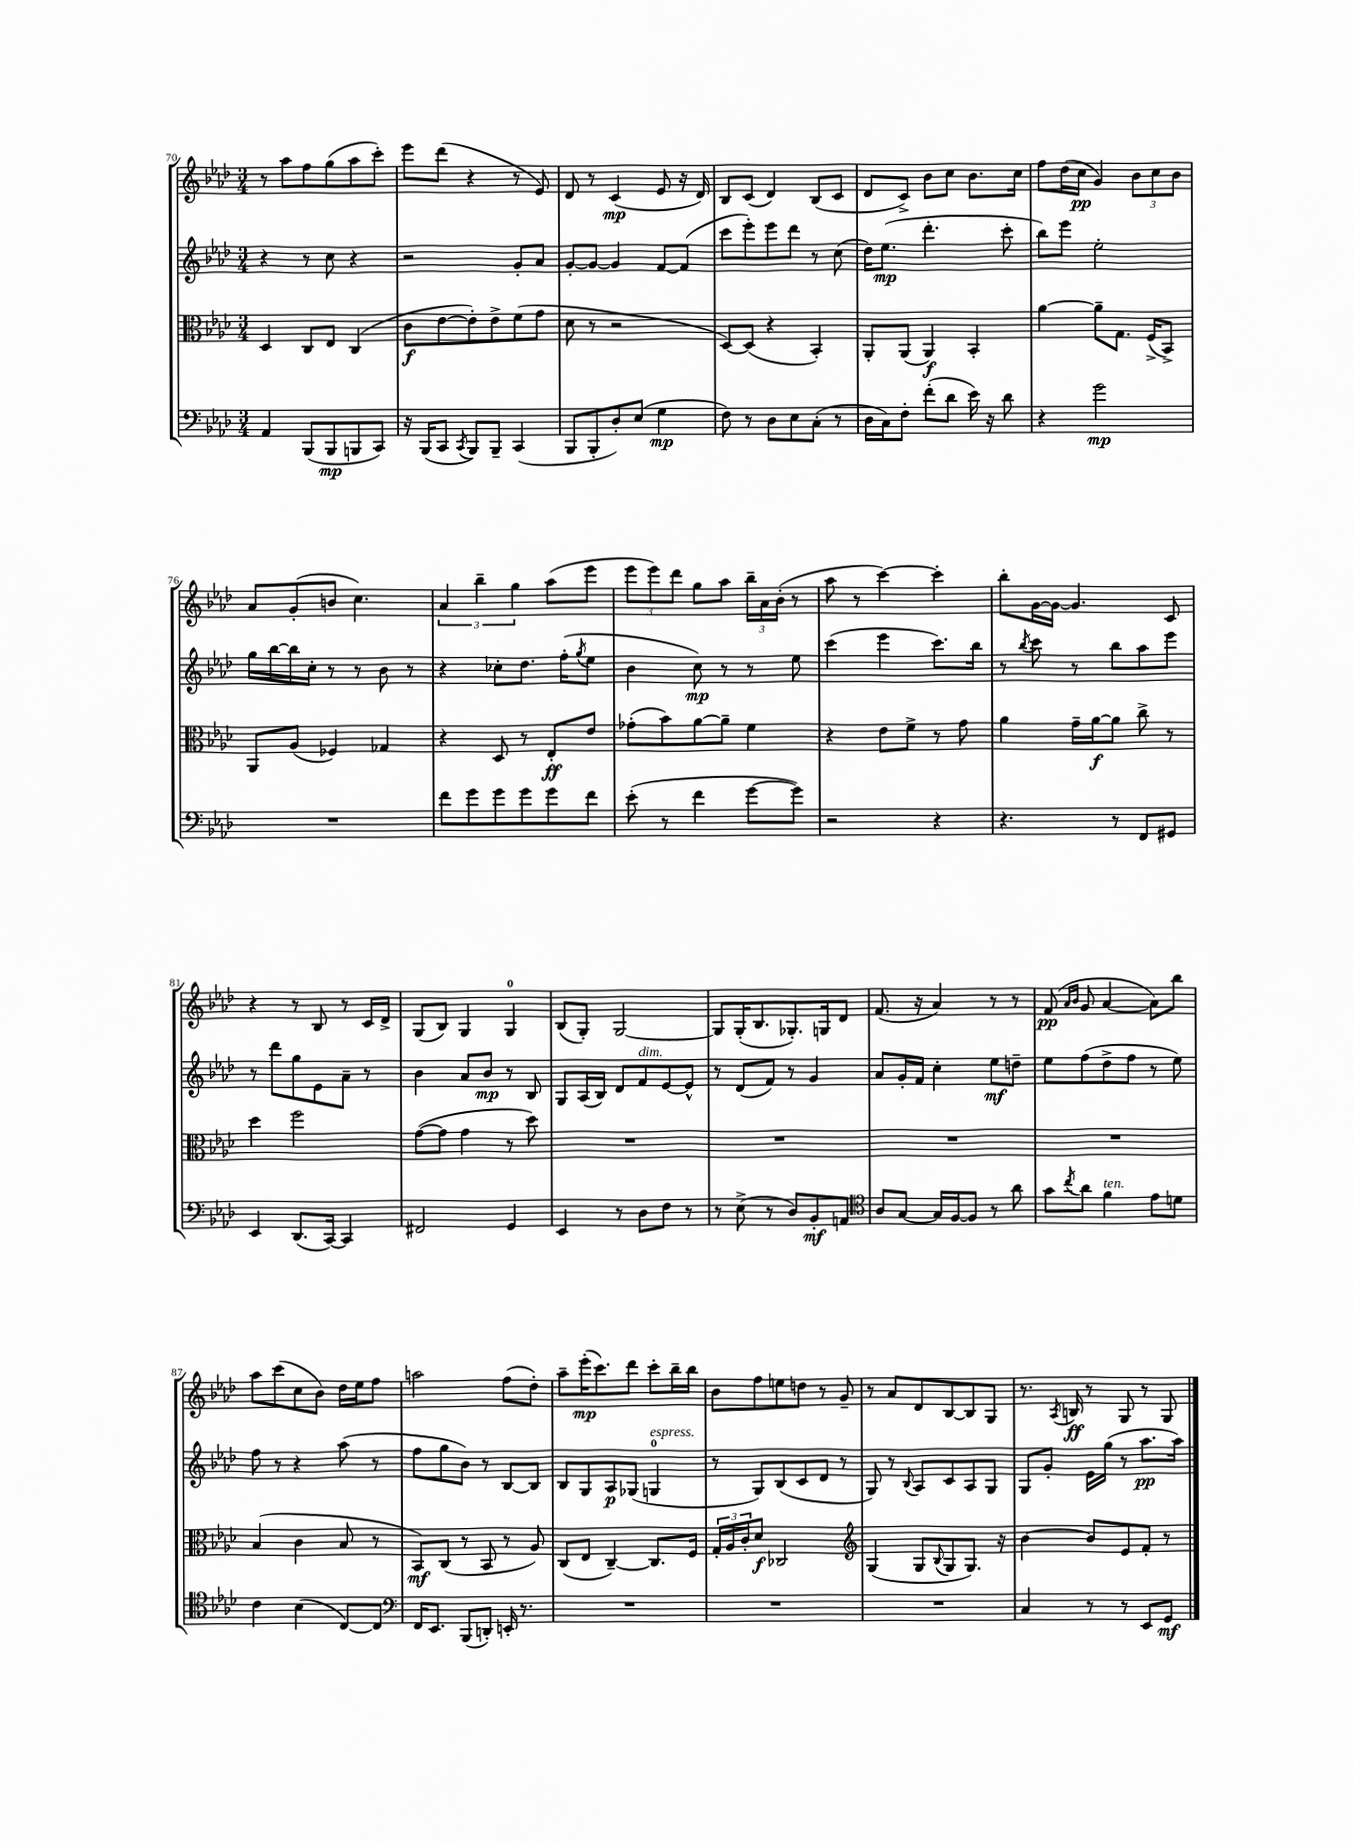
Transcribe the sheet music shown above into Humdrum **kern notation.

**kern	**dynam	**kern	**dynam	**kern	**dynam	**kern	**dynam
*part4	*part4	*part3	*part3	*part2	*part2	*part1	*part1
*staff4	*staff4	*staff3	*staff3	*staff2	*staff2	*staff1	*staff1
*clefF4	*	*clefC3	*	*clefG2	*	*clefG2	*
*k[b-e-a-d-]	*	*k[b-e-a-d-]	*	*k[b-e-a-d-]	*	*k[b-e-a-d-]	*
*M3/4	*	*M3/4	*	*M3/4	*	*M3/4	*
=70	=70	=70	=70	=70	=70	=70	=70
4AA-/	.	4D-/	.	4r	.	8r	.
.	.	.	.	.	.	8aa-\L	.
(8BBB-/L	.	8C/L	.	8r	.	8ff\	.
8BBB-/	mp	8E-/J	.	8cc\	.	(8gg\	.
8BBBn/	.	(4C/	.	4r	.	8aa-\	.
8CC/J)	.	.	.	.	.	8ccc'\J)	.
=71	=71	=71	=71	=71	=71	=71	=71
16r	.	8c\L	f	2r	.	8eee-\L	.
(16BBB-/KL	.	.	.	.	.	.	.
8CC/J	.	[8e-\	.	.	.	(8ddd-\J	.
8qCC/	.	.	.	.	.	.	.
8BBB-/L)	.	8e-'\])	.	.	.	4r	.
8BBB-~/J	.	8e-^\	.	.	.	.	.
(4CC/	.	(8f\	.	8g'/L	.	8r	.
.	.	8g\J	.	8a-/J	.	8e-/)	.
=72	=72	=72	=72	=72	=72	=72	=72
8BBB-/L	.	8d-\	.	[8g'/L	.	8d-/	.
8BBB-'/	.	8r	.	8g/J_	.	8r	.
8D-'/)	.	2r	.	4g/]	.	(4c/	mp
(8E-/J	.	.	.	.	.	.	.
4G\	mp	.	.	[8f/L	.	8e-/	.
.	.	.	.	(8f/J]	.	16r	.
.	.	.	.	.	.	16d-/)	.
=73	=73	=73	=73	=73	=73	=73	=73
8F\)	.	[8D-/L)	.	8ccc\L	.	8B-/L	.
8r	.	(8D-/J]	.	8eee-'\)	.	(8c/J	.
8D-\L	.	4r	.	8eee-\	.	4d-/)	.
8E-\	.	.	.	8ddd-\J	.	.	.
(8C'\J	.	4BB-'/)	.	8r	.	(8B-/L	.
8r	.	.	.	(8cc\	.	8c/J	.
=74	=74	=74	=74	=74	=74	=74	=74
16D-\LL	.	8AA-'/L	.	16dd-\KL)	.	8d-/L	.
16C\J)	.	.	.	(8.ee-\J	mp	.	.
8F'\J	.	(8AA-/J	.	.	.	8c^/J)	.
(8f'\L	.	4AA-/)	f	4.ddd-'\	.	8b-\L	.
8d-\J	.	.	.	.	.	8cc\J	.
16e-\)	.	4BB-'/	.	.	.	8.b-\L	.
16r	.	.	.	.	.	.	.
8d-\	.	.	.	8ccc'\	.	.	.
.	.	.	.	.	.	16cc\Jk	.
=75	=75	=75	=75	=75	=75	=75	=75
4r	.	[4a-\	.	8bb-\L)	.	8ff\L	.
.	.	.	.	8eee-\J	.	(16dd-\L	.
.	.	.	.	.	.	16cc\JJ	pp
2g\	mp	8a-~\L]	.	2ee-'\	.	4g/)	.
.	.	8.G\J	.	.	.	.	.
.	.	.	.	.	.	12b-\L	.
.	.	(16F^/KL	.	.	.	.	.
.	.	.	.	.	.	12cc\	.
.	.	8BB-^/J)	.	.	.	.	.
.	.	.	.	.	.	12b-\J	.
!!LO:LB:g=z
=76	=76	=76	=76	=76	=76	=76	=76
2.r	.	8AA-/L	.	16gg\LL	.	8a-/L	.
.	.	.	.	[16bb-\	.	.	.
.	.	(8A-/J	.	16bb-\]	.	(8g'/	.
.	.	.	.	16cc'\JJ	.	.	.
.	.	4F-X/)	.	8r	.	8bn/J	.
.	.	.	.	8r	.	4.cc\)	.
.	.	4G-X/	.	8b-\	.	.	.
.	.	.	.	8r	.	.	.
=77	=77	=77	=77	=77	=77	=77	=77
8f\L	.	4r	.	4r	.	6a-/	.
8g\	.	.	.	.	.	.	.
.	.	.	.	.	.	6bb-~\	.
8g\	.	8D-/	.	8cc-X'\L	.	.	.
.	.	.	.	.	.	6gg\	.
8g\	.	8r	.	8.dd-\J	.	.	.
8g\	.	8E-'/L	ff	.	.	(8aa-\L	.
.	.	.	.	(16ff'\KL	.	.	.
.	.	.	.	8qgg/	.	.	.
8f\J	.	8e-/J	.	8ee-\J	.	8eee-\J	.
=78	=78	=78	=78	=78	=78	=78	=78
(8e-'\	.	(8g-X'\L	.	4b-\	.	12eee-\L	.
.	.	.	.	.	.	12eee-\)	.
8r	.	8b-\)	.	.	.	.	.
.	.	.	.	.	.	12ddd-\J	.
4f\	.	[8a-\	.	8cc\)	mp	8gg\L	.
.	.	8a-~\J]	.	8r	.	8aa-\J	.
[8g\L	.	4f\	.	8r	.	24bb-~\LL	.
.	.	.	.	.	.	24a-\	.
.	.	.	.	.	.	(24b-'\JJ	.
8g\J])	.	.	.	8ee-\	.	8r	.
=79	=79	=79	=79	=79	=79	=79	=79
2r	.	4r	.	(4ccc\	.	8aa-\	.
.	.	.	.	.	.	8r	.
.	.	8e-\L	.	4eee-\	.	[4ccc\)	.
.	.	8f^\J	.	.	.	.	.
4r	.	8r	.	8.ccc\L)	.	4ccc'\]	.
.	.	8g\	.	.	.	.	.
.	.	.	.	16bb-\Jk	.	.	.
=80	=80	=80	=80	=80	=80	=80	=80
4.r	.	4a-\	.	8r	.	8bb-'\L	.
.	.	.	.	8qbb-/	.	.	.
.	.	.	.	8ccc\	.	[16g\L	.
.	.	.	.	.	.	16g\JJ_	.
.	.	16g~\LL	.	8r	.	4.g/]	.
.	.	[16a-\J	f	.	.	.	.
8r	.	8a-\J]	.	8bb-\L	.	.	.
8FF/L	.	8cc^\	.	8aa-\	.	.	.
8GG#X/J	.	8r	.	8eee-\J	.	8c/	.
!!LO:LB:g=z
=81	=81	=81	=81	=81	=81	=81	=81
4EE-/	.	4dd-\	.	8r	.	4r	.
.	.	.	.	8ddd-\L	.	.	.
(8.DD-/L	.	2ff\	.	8gg\	.	8r	.
.	.	.	.	8e-\	.	8B-/	.
[16CC/Jk)	.	.	.	.	.	.	.
4CC/]	.	.	.	8a-~\J	.	8r	.
.	.	.	.	8r	.	16c/LL	.
.	.	.	.	.	.	16d-^/JJ	.
=82	=82	=82	=82	=82	=82	=82	=82
2FF#X/	.	([8g\L	.	4b-\	.	(8G/L	.
.	.	8g\J]	.	.	.	8B-/J)	.
.	.	4g\	.	8a-/L	.	4G/	.
.	.	.	.	8b-/J	mp	.	.
4GG/	.	8r	.	8r	.	4G/	.
.	.	8dd-\)	.	8B-/	.	.	.
=83	=83	=83	=83	=83	=83	=83	=83
4EE-/	.	2.r	.	8G/L	.	(8B-/L	.
.	.	.	.	(16A-/L	.	8G'/J)	.
.	.	.	.	16B-/JJ)	.	.	.
8r	.	.	.	8d-/L	.	[2G/	.
!	!	!	!	!LO:TX:a:i:t=dim.	!	!	!
8D-\L	.	.	.	8f/	.	.	.
8F\J	.	.	.	[8e-/	.	.	.
8r	.	.	.	8e-^^/J]	.	.	.
=84	=84	=84	=84	=84	=84	=84	=84
8r	.	2.r	.	8r	.	8G/L]	.
(8E-^\	.	.	.	(8d-/L	.	(16G'/K	.
.	.	.	.	.	.	8.B-/	.
8r	.	.	.	8f/J)	.	.	.
8D-/L)	.	.	.	8r	.	8.G-X'/)	.
8BB-'/	mf	.	.	4g/	.	.	.
.	.	.	.	.	.	16Gn/k	.
8AAn/J	.	.	.	.	.	8d-/J	.
=85	=85	=85	=85	=85	=85	=85	=85
*clefC4	*	*	*	*	*	*	*
8A-/L	.	2.r	.	8a-/L	.	(8.f/	.
[8G/J	.	.	.	16g'/L	.	.	.
.	.	.	.	16f/JJ	.	16r	.
16G/LL]	.	.	.	4cc'\	.	4a-/)	.
[16F/J	.	.	.	.	.	.	.
8F/J]	.	.	.	.	.	.	.
8r	.	.	.	8ee-\L	mf	8r	.
8a-\	.	.	.	8ddn~\J	.	8r	.
=86	=86	=86	=86	=86	=86	=86	=86
8g\L	.	2.r	.	8ee-\L	.	(8f/	pp
.	.	.	.	.	.	16qqa-/LL	.
8qcc/	.	.	.	.	.	16qqb-/JJ	.
8a-\J	.	.	.	(8ff\	.	8g/	.
!LO:TX:a:i:t=ten.	!	!	!	!	!	!	!
4f\	.	.	.	8dd-^\	.	[4a-/	.
.	.	.	.	8ff\J	.	.	.
8e-\L	.	.	.	8r	.	8a-\L])	.
8dn\J	.	.	.	8ee-\)	.	8bb-\J	.
!!LO:LB:g=z
=87	=87	=87	=87	=87	=87	=87	=87
4c\	.	(4B-/	.	8ff\	.	8aa-\L	.
.	.	.	.	8r	.	(8ccc\	.
(4B-\	.	4c\	.	4r	.	8cc\	.
.	.	.	.	.	.	8b-\J)	.
[8C/L)	.	8B-/	.	(8aa-\	.	16dd-\LL	.
.	.	.	.	.	.	16ee-\J	.
8C/J]	.	8r	.	8r	.	8ff\J	.
=88	=88	=88	=88	=88	=88	=88	=88
*clefF4	*	*	*	*	*	*	*
16FF/KL	.	8BB-/L)	mf	8ff\L	.	2aan\	.
8.EE-/J	.	.	.	.	.	.	.
.	.	(8C/J	.	8gg\	.	.	.
(8BBB-/L	.	8r	.	8b-\J)	.	.	.
8DDn'/J)	.	8BB-/	.	8r	.	.	.
16EEn'/	.	8r	.	[8B-/L	.	(8ff\L	.
8.r	.	.	.	.	.	.	.
.	.	8A-/)	.	8B-/J]	.	8dd-'\J)	.
=89	=89	=89	=89	=89	=89	=89	=89
2.r	.	(8C/L	.	8B-/L	.	8aa-~\L	.
.	.	8E-/J	.	8G/	.	(16eee-'\K	mp
.	.	.	.	.	.	8.ccc\)	.
.	.	[4C~/)	.	8A-/	p	.	.
.	.	.	.	(8G-X/J	.	8ddd-\J	.
!	!	!	!	!LO:TX:a:i:t=espress.	!	!	!
.	.	8.C/L]	.	4Gn/	.	8ccc'\L	.
.	.	.	.	.	.	16bb-~\L	.
.	.	16F/Jk	.	.	.	16bb-\JJ	.
=90	=90	=90	=90	=90	=90	=90	=90
2.r	.	24G'/LL	.	8r	.	8b-\L	.
.	.	24A-/	.	.	.	.	.
.	.	24c'/J	.	.	.	.	.
.	.	8d-/J	f	8G/L)	.	8ff\	.
.	.	2C-X/	.	(8B-/	.	8een\	.
.	.	.	.	8c/	.	8ddn\J	.
.	.	.	.	8d-/J	.	8r	.
.	.	.	.	8r	.	8g~/	.
=91	=91	=91	=91	=91	=91	=91	=91
*	*	*clefG2	*	*	*	*	*
2.r	.	(4G/	.	8G/)	.	8r	.
.	.	.	.	8r	.	8a-/L	.
.	.	.	.	8qqB-/	.	.	.
.	.	8G/L	.	8A-/L	.	8d-/	.
.	.	8qqB-/	.	.	.	.	.
.	.	8G/	.	8c/	.	[8B-/	.
.	.	8.G/J)	.	8A-/	.	8B-/]	.
.	.	.	.	8G/J	.	8G/J	.
.	.	16r	.	.	.	.	.
=92	=92	=92	=92	=92	=92	=92	=92
4C/	.	[4b-\	.	8G/L	.	8.r	.
.	.	.	.	8g'/J	.	.	.
.	.	.	.	.	.	8qA-/	.
.	.	.	.	.	.	16Bn/	ff
8r	.	8b-/L]	.	16e-\LL	.	8r	.
.	.	.	.	(16gg\JJ	.	.	.
8r	.	8e-/	.	8r	.	8G/	.
8EE-/L	.	8f'/J	.	8.aa-\L	pp	8r	.
8GG/J	mf	8r	.	.	.	8G/	.
.	.	.	.	16aa-\Jk)	.	.	.
==	==	==	==	==	==	==	==
*-	*-	*-	*-	*-	*-	*-	*-
